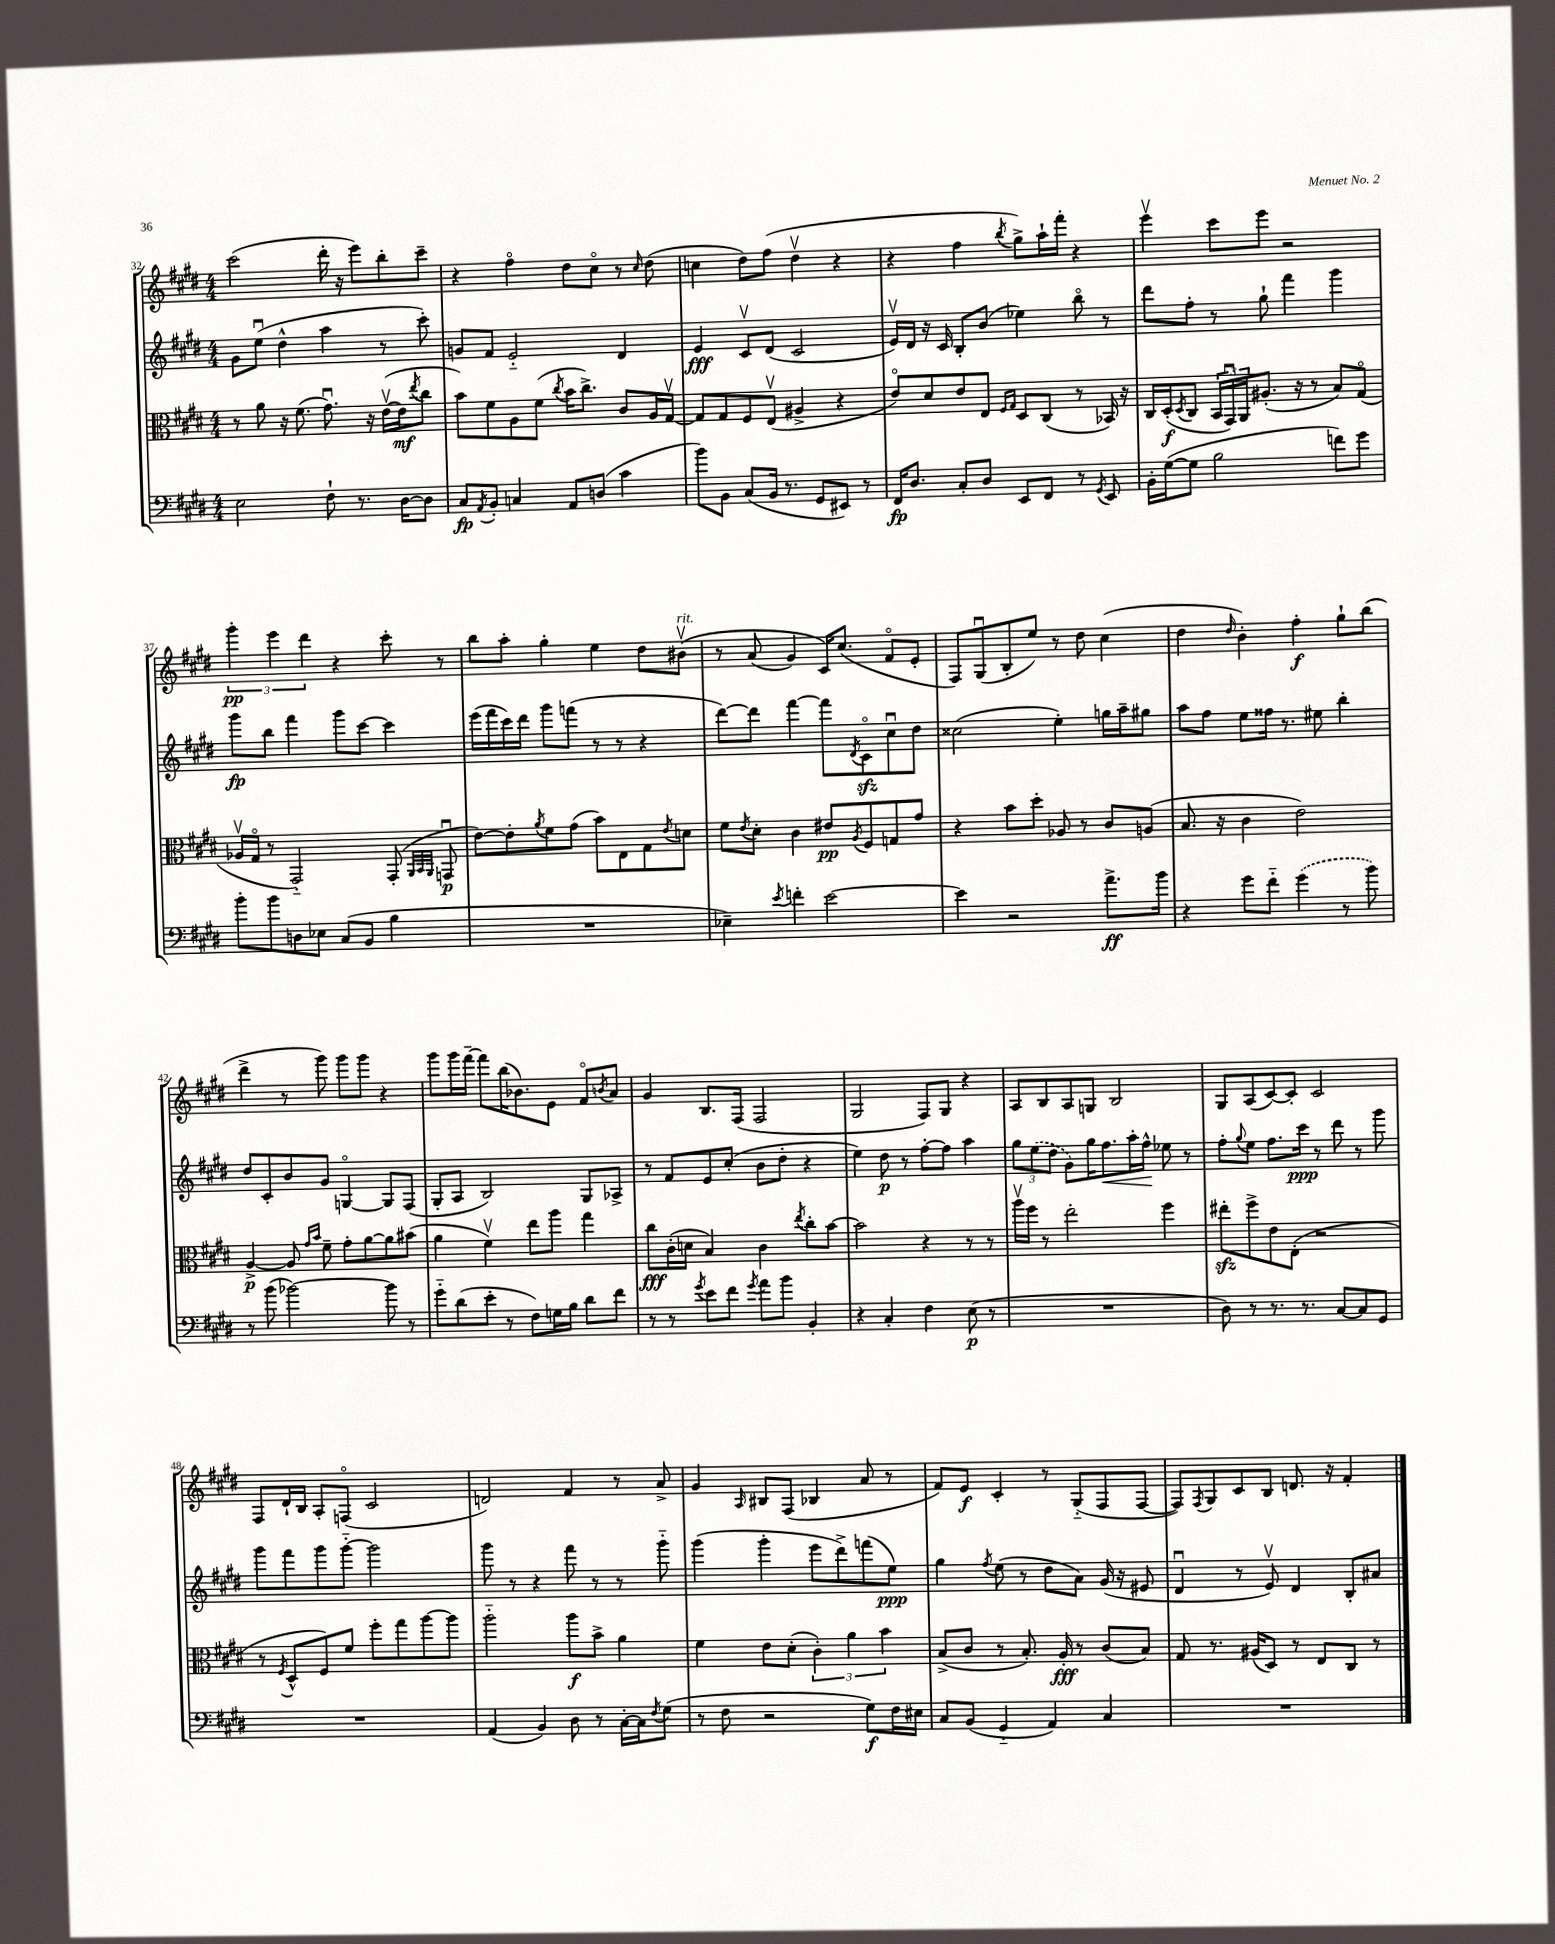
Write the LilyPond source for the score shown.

<<
\new StaffGroup <<
\new Staff = "s0" {
    \clef treble \key e \major \numericTimeSignature \time 4/4
    cis'''2( dis'''16-. r16 e'''8) b''8-. cis'''8-- |
    r4 fis''4\flageolet dis''8 cis''8\flageolet r8 \grace { cis''16 } dis''8( |
    c''4 dis''8) fis''8( dis''4\upbow r4 |
    r4 fis''4 \acciaccatura { b''8 } gis''8->) a''16-! fis'''16-. r4 |
    e'''4\upbow cis'''8 e'''8 r2 |
    \tuplet 3/2 { gis'''4-.\pp e'''4 dis'''4 } r4 cis'''8-. r8 |
    b''8 a''8-. gis''4-. e''4 dis''8 bis'8\upbow^\markup { \italic "rit." }\( |
    r8 a'8( gis'4) cis'16\) cis''8.( fis'8\flageolet e'8-. |
    fis8) gis8\downbow( b8-. e''8) r8 dis''8 cis''4( |
    dis''4 \grace { dis''16 } b'4-.) fis''4-.\f gis''8-! b''8( |
    dis'''4-> r8 gis'''8) gis'''8 gis'''8 r4 |
    gis'''8 gis'''16 fis'''16~-- fis'''8 b''16( bes'8.) e'8 fis'8\flageolet \acciaccatura { b'8 } a'8 |
    gis'4 b8. fis16( fis2 |
    gis2 fis8) gis8 r4 |
    a8 b8 a8 g8 b2 |
    gis8 a8( cis'8~) cis'8-. cis'2 |
    fis8 dis'16-! b16 a8-. f8\flageolet( cis'2 |
    d'2) fis'4 r8 a'8-> |
    gis'4 \grace { a16 } bis8 fis8( bes4 a'8 r8 |
    fis'8) e'8\f cis'4-. r8 gis8-_( fis8 fis8~ |
    fis8) \acciaccatura { fis8 } gis8 cis'8 b8 d'8. r16 fis'4-. \bar "|." |
}
\new Staff = "s1" {
    \clef treble \key e \major \numericTimeSignature \time 4/4
    gis'8 e''8\downbow( dis''4-^ a''4 r8 cis'''8-.) |
    g'8 fis'8 e'2-_ dis'4 |
    e'4\fff cis'8\upbow dis'8( cis'2 |
    e'16\upbow) dis'16 r16 cis'16 b8-. b'8( ees''4) b''8\flageolet r8 |
    dis'''8 fis''8-. r8 gis''8-! fis'''4 gis'''4 |
    gis'''8\fp b''8 fis'''4 gis'''8 cis'''8~ cis'''4 |
    e'''16( fis'''16 cis'''16) dis'''16 gis'''8 f'''8( r8 r8 r4 |
    dis'''8~) dis'''8 fis'''4~ fis'''8 \acciaccatura { dis'8 } cis'8\flageolet\sfz cis''8\downbow dis''8 |
    cisis''2( e''4-.) g''16 a''16-- gis''8 |
    a''8 fis''8 e''8 fisis''16 r8. eis''8 b''4-. |
    dis''8 cis'8-. b'8 gis'8 g4~\flageolet g8 fis8( |
    gis8-. a8 b2) gis8 aes8-> |
    r8 fis'8 e'8 cis''8-.( b'8 dis''8-. r4 |
    e''4) dis''8\p r8 fis''8~-. fis''8 a''4 |
    \tuplet 3/2 { gis''8 \once \slurDashed e''8( dis''8 } gis'8) gis''16 fis''8.\< a''16-. fis''16-^\! ees''8 r8 |
    fis''8-. \appoggiatura { gis''8 } e''8 fis''8. cis'''16\ppp r8 dis'''8 r8 gis'''8 |
    gis'''8 fis'''8 gis'''8 gis'''8~-_ gis'''2 |
    gis'''8 r8 r4 fis'''8 r8 r8 gis'''8-_ |
    gis'''4( gis'''4-. e'''8 dis'''8->) f'''8( e''8\ppp) |
    gis''4 \acciaccatura { fis''8 } e''8( r8 dis''8 a'8) gis'16( r16 eis'8 |
    dis'4\downbow r8 e'8\upbow) dis'4 b8-. ais'8 \bar "|." |
}
\new Staff = "s2" {
    \clef alto \key e \major \numericTimeSignature \time 4/4
    r8 a'8 r16 fis'8.( gis'8.\downbow) r16 e'16~\upbow( e'16\mf \acciaccatura { e''8 } cis''8 |
    b'8) fis'8 a8 fis'8( \acciaccatura { cis''8 } b'16 cis''8.->) cis'8 a16 gis16~\upbow |
    gis8 gis8 fis8 e8\upbow( ais4-> r4 |
    e'8\flageolet) dis'8 e'8 e8 \grace { fis16 gis16 } dis8 cis8( r8 bes,16) r16 |
    cis16 dis16-.\f( \acciaccatura { dis8 } cis8 \tuplet 3/2 { b,16 gis,16\downbow) a,16 } ais8.-.( r16 r8 b8) gis8\flageolet( |
    aes16\upbow gis16\flageolet r8 gis,2-_) gis,8-.( \grace { a,32 b,32 a,32 } g,8\downbow\p |
    e'8~) e'8-. \acciaccatura { a'8 } fis'8 gis'8( b'8) e8 gis8 \acciaccatura { e'8 } d'8 |
    fis'8 \acciaccatura { e'8 } dis'8-. cis'4 eis'8\pp \acciaccatura { a8 } fis8 g8 gis'8 |
    r4 b'8 dis''8-. aes8 r8 cis'8 a8( |
    b8. r16 cis'4 e'2) |
    a4~->\p a8 \grace { gis'16 b'16 } fis'8-- gis'8-. a'8~ a'8 bis'8( |
    a'4 fis'4\upbow) e''8 a''8 gis''4 |
    cis''8\fff cis'16-.( d'16 b4) cis'4 \acciaccatura { e''8 } cis''8-. b'8~ |
    b'2 r4 r8 r8 |
    a''16\upbow fis''16 r8 e''2-. fis''4 |
    eis''8-.\sfz fis''8-> e'8 e8-.( r2 |
    r8 \acciaccatura { fis8 } dis8-^ fis8) fis'8 fis''8-. gis''8 a''8~ a''8 |
    a''2-_ a''8\f b'8-> a'4 |
    fis'4 e'8 dis'8-.( \tuplet 3/2 { cis'4-.) a'4 b'4 } |
    b8->( cis'8 r8 b8.-.) a16-.\fff r8 cis'8( b8) |
    gis8 r8. ais16( dis8) r8 e8 cis8 r8 \bar "|." |
}
\new Staff = "s3" {
    \clef bass \key e \major \numericTimeSignature \time 4/4
    e2 fis8-! r8. dis16~ dis8 |
    cis8\fp \acciaccatura { a,8 } b,8-. c4 a,8 d8( cis'4 |
    b'8) b,8 cis8( b,16 r8. gis,8 eis,8) r8 |
    fis,16\fp dis8. cis8-. dis8 e,8 fis,8 r8 \acciaccatura { gis,8 } e,8 |
    b,16-. gis16~( gis8 b2 f'8) gis'8 |
    b'8-. b'8 d8 ees8 cis8( b,8 b4 |
    R1 |
    ees4--) \acciaccatura { e'8 } f'4-. e'2~ |
    e'4 r2 a'8.->\ff b'16 |
    r4 gis'8 fis'8-_ \once \slurDashed gis'4( r8 b'8) |
    r8 b'8( bes'2~) bes'8 r8 |
    gis'8-_ dis'8( e'8-. r8 fis8) g16 b16 dis'8 fis'8 |
    r8 r8 \acciaccatura { gis'8 } e'8 fis'8 \acciaccatura { gis'8 } a'8 b'8 b,4-. |
    r4 cis4-. fis4 e8\p( r8 |
    R1 |
    dis8) r8 r8. r8. cis8~ cis8 gis,8 |
    R1 |
    a,4( b,4) dis8 r8 cis16~-. cis16 \acciaccatura { fis8 } gis8( |
    r8 fis8 r2 gis8\f) fis16 eis16 |
    cis8 b,8( gis,4-_ a,4) cis4 |
    R1 \bar "|." |
}
>>
>>
\layout { \context { \Score currentBarNumber = #32 } }
